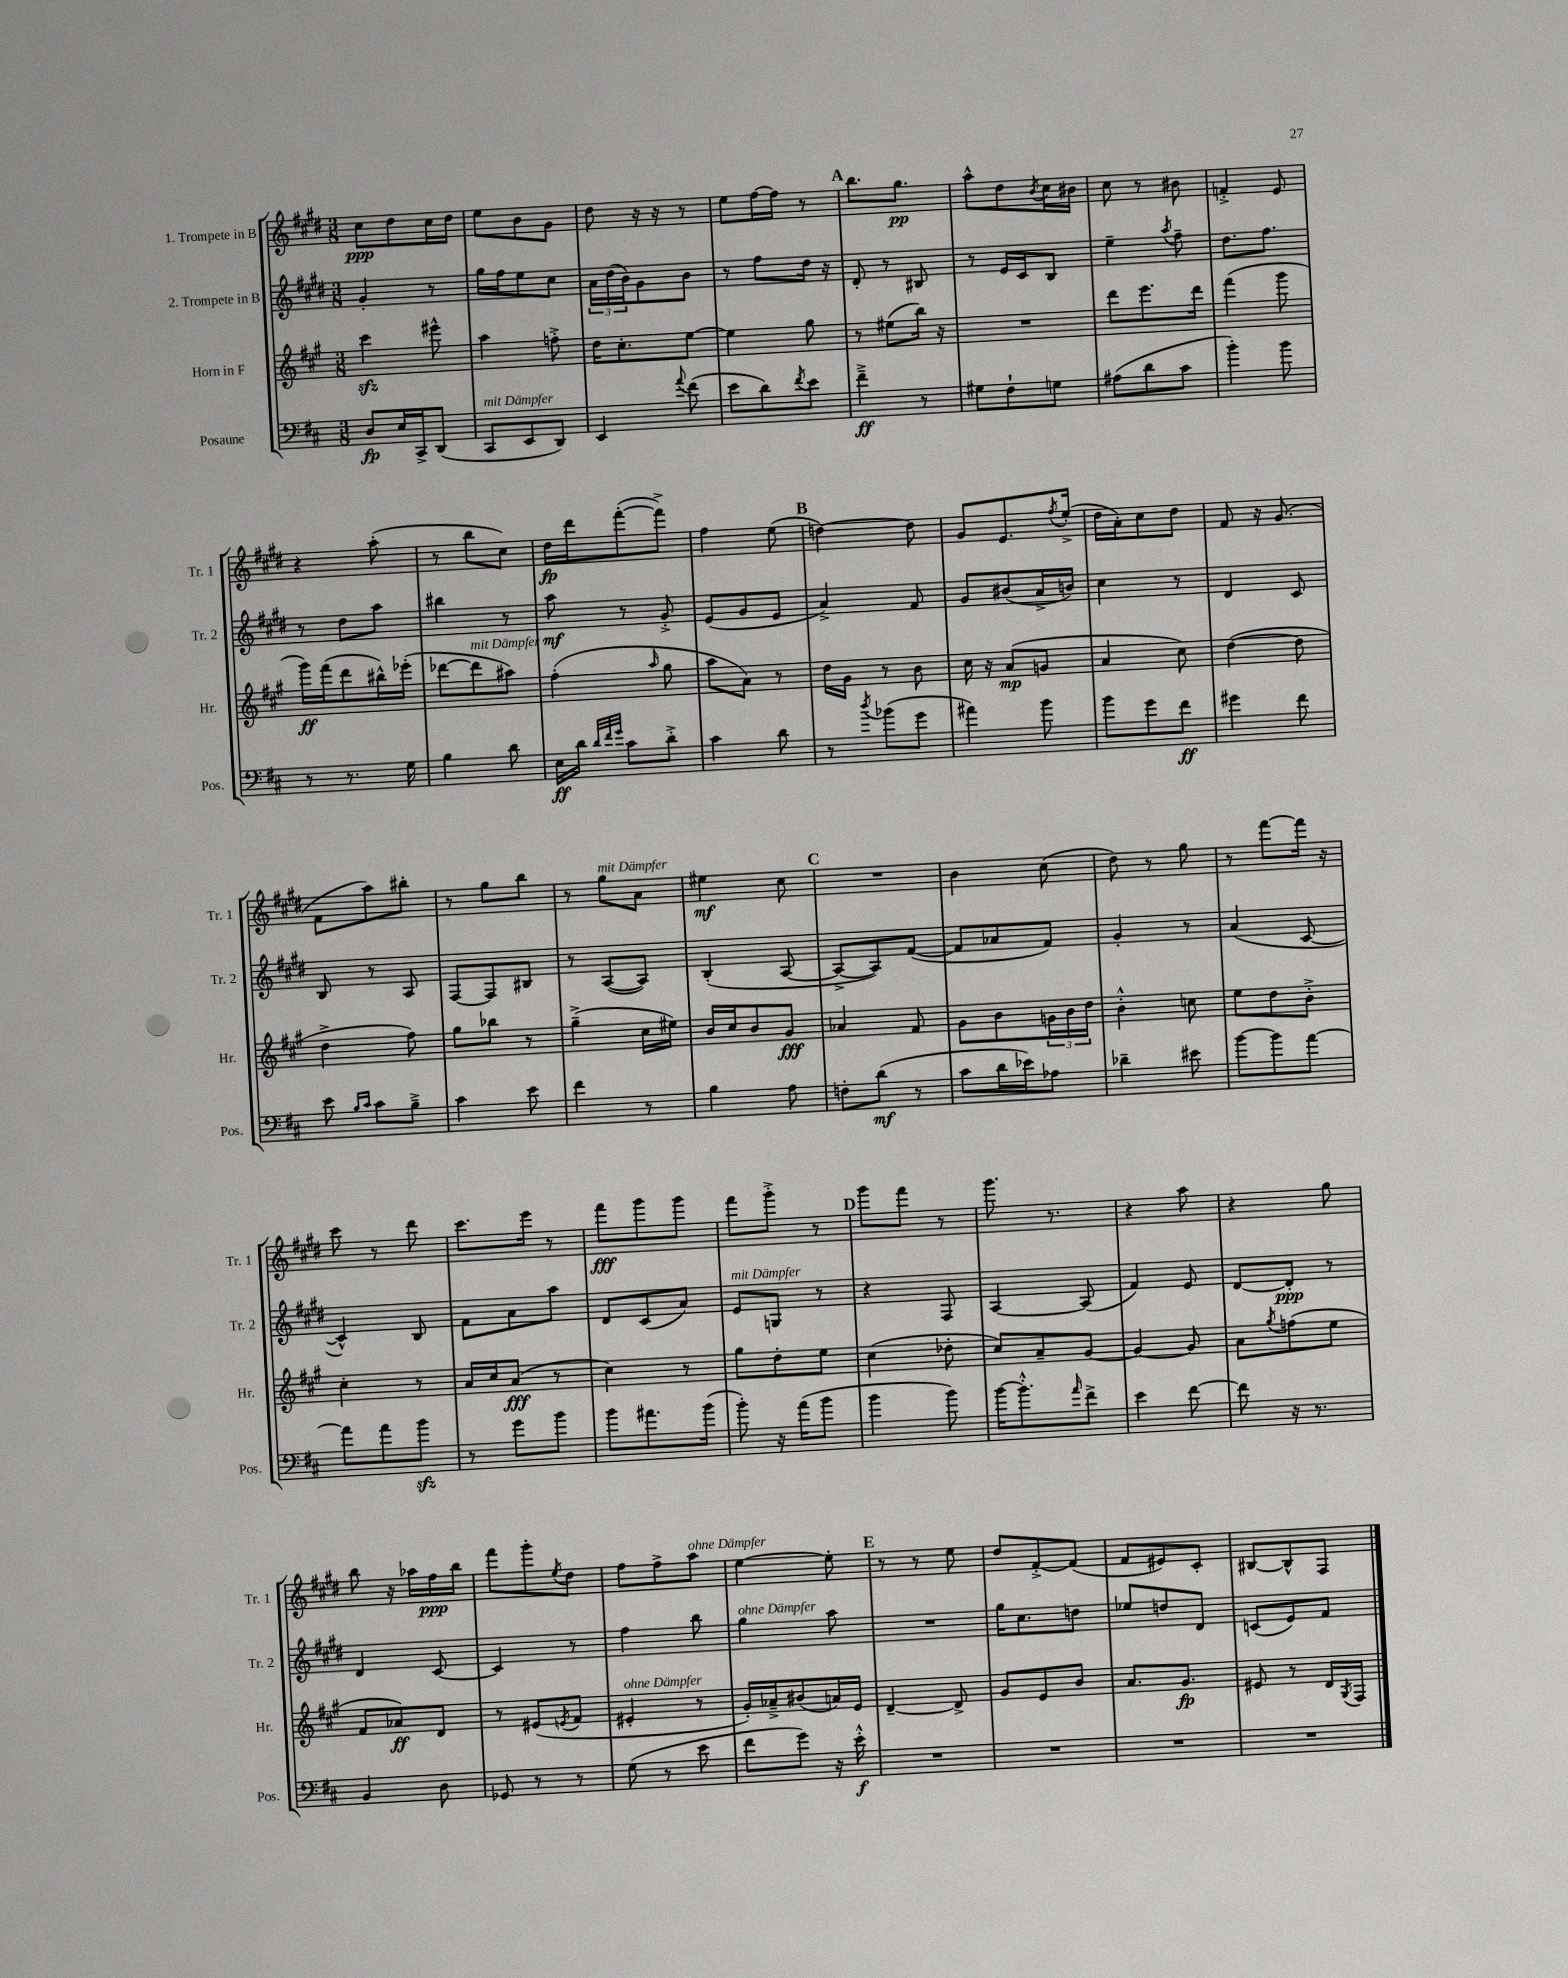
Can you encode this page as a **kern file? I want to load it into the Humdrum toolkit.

**kern	**dynam	**kern	**dynam	**kern	**dynam	**kern	**dynam
*part4	*part4	*part3	*part3	*part2	*part2	*part1	*part1
*staff4	*staff4	*staff3	*staff3	*staff2	*staff2	*staff1	*staff1
*I"Posaune	*	*I"Horn in F	*	*I"2. Trompete in B	*	*I"1. Trompete in B	*
*I'Pos.	*	*I'Hr.	*	*I'Tr. 2	*	*I'Tr. 1	*
*clefF4	*	*clefG2	*	*clefG2	*	*clefG2	*
*k[f#c#]	*	*k[f#c#g#]	*	*k[f#c#g#d#]	*	*k[f#c#g#d#]	*
*M3/8	*	*M3/8	*	*M3/8	*	*M3/8	*
=1	=1	=1	=1	=1	=1	=1	=1
8D/L	fp	4ccc#zz\	.	4g#'/	.	8cc#\L	ppp
16E/L	.	.	.	.	.	8dd#\	.
16CC#^/J	.	.	.	.	.	.	.
(8DD/J	.	8eee#X^^\	.	8r	.	16cc#\L	.
.	.	.	.	.	.	16dd#\JJ	.
=2	=2	=2	=2	=2	=2	=2	=2
!LO:TX:a:i:t=mit Dämpfer	!	!	!	!	!	!	!
8CC#/L	.	4aa\	.	16gg#\LL	.	8ee\L	.
.	.	.	.	16ff#\J	.	.	.
8EE/	.	.	.	8ee\	.	8b\	.
8DD/J)	.	8ffn'^\	.	8cc#\J	.	8g#\J	.
=3	=3	=3	=3	=3	=3	=3	=3
4EE/	.	16dd\KL	.	24a\LL	.	8dd#\	.
.	.	.	.	(24dd#\	.	.	.
.	.	8.cc#'\	.	.	.	.	.
.	.	.	.	24b\J)	.	.	.
.	.	.	.	8g#\	.	16r	.
.	.	.	.	.	.	16r	.
8qqa/	.	.	.	.	.	.	.
(8f#\	.	[8ee\J	.	8b\J	.	8r	.
=4	=4	=4	=4	=4	=4	=4	=4
8e\L	.	4ee\]	.	8r	.	8ee\L	.
8d\)	.	.	.	8ff#\L	.	[16ff#\L	.
.	.	.	.	.	.	16ff#\JJ]	.
8qf#/	.	.	.	.	.	.	.
8e\J	.	8gg#\	.	16dd#\Jk	.	8r	.
.	.	.	.	16r	.	.	.
!!LO:REH:place=s1:t=A
=5	=5	=5	=5	=5	=5	=5	=5
4f#~^\	ff	8r	.	8d#'/	.	8.bb\L	.
.	.	(8ee#X\L	.	8r	.	.	.
.	.	.	.	.	.	8.gg#\J	pp
8r	.	16bb\Jk)	.	8B#X/	.	.	.
.	.	16r	.	.	.	.	.
=6	=6	=6	=6	=6	=6	=6	=6
8G#X\L	.	4.r	.	8r	.	8aa^^\L	.
8F#`\	.	.	.	16e/LL	.	8dd#\	.
.	.	.	.	16c#/J	.	.	.
.	.	.	.	.	.	8qb/	.
8Gn\J	.	.	.	8B/J	.	16cc#\L	.
.	.	.	.	.	.	16b#X\JJ	.
=7	=7	=7	=7	=7	=7	=7	=7
(8A#X\L	.	8ddd\L	.	4ee~\	.	8cc#\	.
8d\	.	8.eee\	.	.	.	8r	.
.	.	.	.	8qaa/	.	.	.
8c#\J	.	.	.	8ff#~\	.	8b#X\	.
.	.	16ddd\Jk	.	.	.	.	.
=8	=8	=8	=8	=8	=8	=8	=8
4b'\)	.	(4fff#\	.	8.dd#\L	.	4fn'^/	.
.	.	.	.	8.ff#\J	.	.	.
8b\	.	8ggg#\	.	.	.	8e/	.
!!LO:LB:g=z
=9	=9	=9	=9	=9	=9	=9	=9
8r	.	16ggg#\LL)	ff	8r	.	4r	.
.	.	(16fff#\J	.	.	.	.	.
8.r	.	8ddd\	.	8dd#\L	.	.	.
.	.	16bb#X^^\L)	.	8aa\J	.	(8aa'\	.
16G\	.	(16eee-X'\JJ	.	.	.	.	.
=10	=10	=10	=10	=10	=10	=10	=10
4B\	.	[8ddd-X\L	.	4bb#X\	.	8r	.
!	!	!LO:TX:a:i:t=mit Dämpfer	!	!	!	!	!
.	.	8ddd-\]	.	.	.	8bb\L	.
8d\	.	8aa#X\J)	.	8r	.	8cc#\J)	.
=11	=11	=11	=11	=11	=11	=11	=11
16E\LL	ff	(4ff#'\	.	8aa\	mf	16dd#\LL	fp
16d\JJ	.	.	.	.	.	16ddd#\J	.
32qqd/LLL	.	.	.	.	.	.	.
32qqf#/	.	.	.	.	.	.	.
32qqg/JJJ	.	.	.	.	.	.	.
8c#\L	.	.	.	8r	.	([8fff#'\	.
.	.	16qqaa/	.	.	.	.	.
8d'^\J	.	8gg#\	.	8g#'^/	.	8fff#^\J])	.
=12	=12	=12	=12	=12	=12	=12	=12
4c#\	.	8aa\L	.	(8e/L	.	4ff#\	.
.	.	8a\J)	.	8g#/	.	.	.
8d\	.	8r	.	8e/J	.	(8ee\	.
!!LO:REH:place=s1:t=B
=13	=13	=13	=13	=13	=13	=13	=13
8r	.	16dd\LL	.	4a^/)	.	[4ddn\)	.
.	.	16g#\JJ	.	.	.	.	.
8qdd/	.	.	.	.	.	.	.
(8b-X\L	.	8r	.	.	.	.	.
8g\J	.	8b\	.	8f#/	.	8dd\]	.
=14	=14	=14	=14	=14	=14	=14	=14
4a#X\)	.	16cc#\	.	8g#/L	.	8g#/L	.
.	.	16r	.	.	.	.	.
.	.	(8a/L	mp	(8b#X/	.	8.e/	.
8b\	.	8gn/J	.	16a^/L	.	.	.
.	.	.	.	.	.	8qff#/	.
.	.	.	.	16bn/JJ)	.	(16ee'^/Jk	.
=15	=15	=15	=15	=15	=15	=15	=15
8b\L	.	4a/	.	4cc#\	.	16dd#\LL	.
.	.	.	.	.	.	16a'\J)	.
8g\	.	.	.	.	.	8cc#\	.
8f#\J	ff	8cc#\)	.	8r	.	8dd#\J	.
=16	=16	=16	=16	=16	=16	=16	=16
4g#X\	.	([4dd\	.	4d#/	.	8f#/	.
.	.	.	.	.	.	16r	.
.	.	.	.	.	.	(8.g#/	.
8f#\	.	8dd\]	.	8c#/	.	.	.
!!LO:LB:g=z
=17	=17	=17	=17	=17	=17	=17	=17
8e\	.	4dd^\	.	8B/	.	8f#\L	.
16qqB/LL	.	.	.	.	.	.	.
16qqc#/JJ	.	.	.	.	.	.	.
8c#\L	.	.	.	8r	.	8aa\)	.
8B~^\J	.	8ff#\)	.	8A/	.	8bb#X'\J	.
=18	=18	=18	=18	=18	=18	=18	=18
4c#\	.	8gg#\L	.	[8F#/L	.	8r	.
.	.	8bb-X\J	.	8F#/]	.	8gg#\L	.
8e\	.	8r	.	8B#X/J	.	8bb\J	.
=19	=19	=19	=19	=19	=19	=19	=19
4f#\	.	(4gg#~^\	.	8r	.	8r	.
!	!	!	!	!	!	!LO:TX:a:i:t=mit Dämpfer	!
.	.	.	.	([8A/L	.	8gg#\L	.
8r	.	16cc#\LL	.	8A/J])	.	8a\J	.
.	.	16ee#X\JJ)	.	.	.	.	.
=20	=20	=20	=20	=20	=20	=20	=20
4B\	.	16b/LL	.	(4B'/	.	4ee#X\	mf
.	.	16cc#/J	.	.	.	.	.
.	.	8b/	.	.	.	.	.
8A\	.	8g#/J	fff	[8A/	.	8cc#\	.
!!LO:REH:place=s1:t=C
=21	=21	=21	=21	=21	=21	=21	=21
8Fn'\L	.	4a-X/	.	8A^/L_	.	4.r	.
(8d\J	mf	.	.	8A/])	.	.	.
8r	.	8f#/	.	([8f#/J	.	.	.
=22	=22	=22	=22	=22	=22	=22	=22
8c#\L	.	8g#\L	.	8f#/L]	.	4b\	.
16d\L	.	8b\	.	8a-X/	.	.	.
16e-X\J)	.	.	.	.	.	.	.
8A-X\J	.	24gn\L	.	8f#/J)	.	(8cc#\	.
.	.	24b\	.	.	.	.	.
.	.	24dd\JJ	.	.	.	.	.
=23	=23	=23	=23	=23	=23	=23	=23
4d-X~\	.	4b'^^\	.	4g#'/	.	8dd#\)	.
.	.	.	.	.	.	8r	.
8e#X\	.	8ccn\	.	8r	.	8gg#\	.
=24	=24	=24	=24	=24	=24	=24	=24
[8b\L	.	8ee\L	.	(4a/	.	8r	.
8b\]	.	8dd\	.	.	.	[8fff#\L	.
[8a\J	.	8b'^\J	.	[8c#/	.	16fff#\Jk]	.
.	.	.	.	.	.	16r	.
!!LO:LB:g=z
=25	=25	=25	=25	=25	=25	=25	=25
8a\L]	.	4cc#'\	.	4c#^^/])	.	8ccc#\	.
8a\	.	.	.	.	.	8r	.
8bzz\J	.	8r	.	8B/	.	8ddd#\	.
=26	=26	=26	=26	=26	=26	=26	=26
8r	.	16a/LL	.	8f#\L	.	8.ccc#\L	.
.	.	16cc#/J	.	.	.	.	.
8g\L	.	(8a/J	fff	8a\	.	.	.
.	.	.	.	.	.	16eee\Jk	.
8b\J	.	8r	.	8aa\J	.	8r	.
=27	=27	=27	=27	=27	=27	=27	=27
8b\L	.	4cc#\)	.	8d#/L	.	8fff#\L	fff
8.a#X\	.	.	.	(8c#/	.	8ggg#\	.
.	.	8r	.	8a/J)	.	8ggg#\J	.
(16b\Jk	.	.	.	.	.	.	.
=28	=28	=28	=28	=28	=28	=28	=28
!	!	!	!	!LO:TX:a:i:t=mit Dämpfer	!	!	!
8b'\)	.	8gg#\L	.	8e/L	.	8fff#\L	.
16r	.	8dd'\	.	8Gn/J	.	8ggg#'^\J	.
(16a\KL	.	.	.	.	.	.	.
8b\J	.	8ee\J	.	8r	.	8r	.
!!LO:REH:place=s1:t=D
=29	=29	=29	=29	=29	=29	=29	=29
4b\	.	(4cc#\	.	4r	.	8ggg#\L	.
.	.	.	.	.	.	8fff#\J	.
8b\)	.	8dd-X'\	.	8F#/	.	8r	.
=30	=30	=30	=30	=30	=30	=30	=30
[16b\KL	.	8cc#/L)	.	[4A/	.	8.ggg#\	.
8.b'^^\]	.	.	.	.	.	.	.
.	.	8a~/	.	.	.	.	.
.	.	.	.	.	.	8.r	.
16qqa/	.	.	.	.	.	.	.
8f#^\J	.	[8g#/J	.	(8A/]	.	.	.
=31	=31	=31	=31	=31	=31	=31	=31
4e\	.	4g#/_	.	4f#/)	.	4r	.
[8f#\	.	8g#/]	.	8e/	.	8aa\	.
=32	=32	=32	=32	=32	=32	=32	=32
8f#\]	.	8a\L	.	[8d#/L	.	4r	.
.	.	8qgg#/	.	.	.	.	.
16r	.	(8ffn\	.	8d#'/J]	ppp	.	.
8.r	.	.	.	.	.	.	.
.	.	8ee\J	.	8r	.	8gg#\	.
!!LO:LB:g=z
=33	=33	=33	=33	=33	=33	=33	=33
4BB/	.	8f#/L	.	4d#/	.	8bb\	.
.	.	8a-X/)	ff	.	.	16r	.
.	.	.	.	.	.	16aa-X\LL	.
8D\	.	8d/J	.	[8c#/	.	16ff#\	ppp
.	.	.	.	.	.	16bb\JJ	.
=34	=34	=34	=34	=34	=34	=34	=34
8GG-X/	.	8r	.	4c#/]	.	8fff#\L	.
8r	.	(8e#X/L	.	.	.	8ggg#'\	.
.	.	8qen/	.	.	.	8qee/	.
8r	.	8f#/J	.	8r	.	8dd#\J	.
=35	=35	=35	=35	=35	=35	=35	=35
!	!	!LO:TX:a:i:t=ohne Dämpfer	!	!	!	!	!
(8G\	.	4e#X'/	.	4ff#\	.	8ff#\L	.
8r	.	.	.	.	.	8ff#^\	.
!	!	!	!	!	!	!LO:TX:a:i:t=ohne Dämpfer	!
8e\	.	8r	.	8bb\	.	8aa\J	.
=36	=36	=36	=36	=36	=36	=36	=36
!	!	!	!	!LO:TX:a:i:t=ohne Dämpfer	!	!	!
8f#\L	.	16g#'/LL)	.	4gg#\	.	[4ee\	.
.	.	16a-X~^/J	.	.	.	.	.
8g\J)	.	(8b#X/	.	.	.	.	.
16r	.	16an/L)	.	8aa\	.	8ee'\]	.
16e'^^\	f	16e/JJ	.	.	.	.	.
!!LO:REH:place=s1:t=E
=37	=37	=37	=37	=37	=37	=37	=37
4.r	.	[4d~/	.	4.r	.	8r	.
.	.	.	.	.	.	8r	.
.	.	8d^/]	.	.	.	8ee\	.
=38	=38	=38	=38	=38	=38	=38	=38
4.r	.	8g#/L	.	16gg#\KL	.	8dd#/L	.
.	.	.	.	8.cc#\	.	.	.
.	.	8e/	.	.	.	[8f#'^/	.
.	.	8b/J	.	8ddn\J	.	(8f#/J]	.
=39	=39	=39	=39	=39	=39	=39	=39
4.r	.	8.a/L	.	8ee-X/L	.	8f#/L	.
.	.	.	.	8ddn/	.	8e#X/)	.
.	.	8.g#/J	fp	.	.	.	.
.	.	.	.	8d#/J	.	8c#'/J	.
=40	=40	=40	=40	=40	=40	=40	=40
4.r	.	8e#X/	.	(8cn/L	.	[8B#X/L	.
.	.	8r	.	8e/)	.	8B#^^/]	.
.	.	16d/LL	.	8f#/J	.	8F#/J	.
.	.	8qG#/	.	.	.	.	.
.	.	16F#/JJ	.	.	.	.	.
==	==	==	==	==	==	==	==
*-	*-	*-	*-	*-	*-	*-	*-
